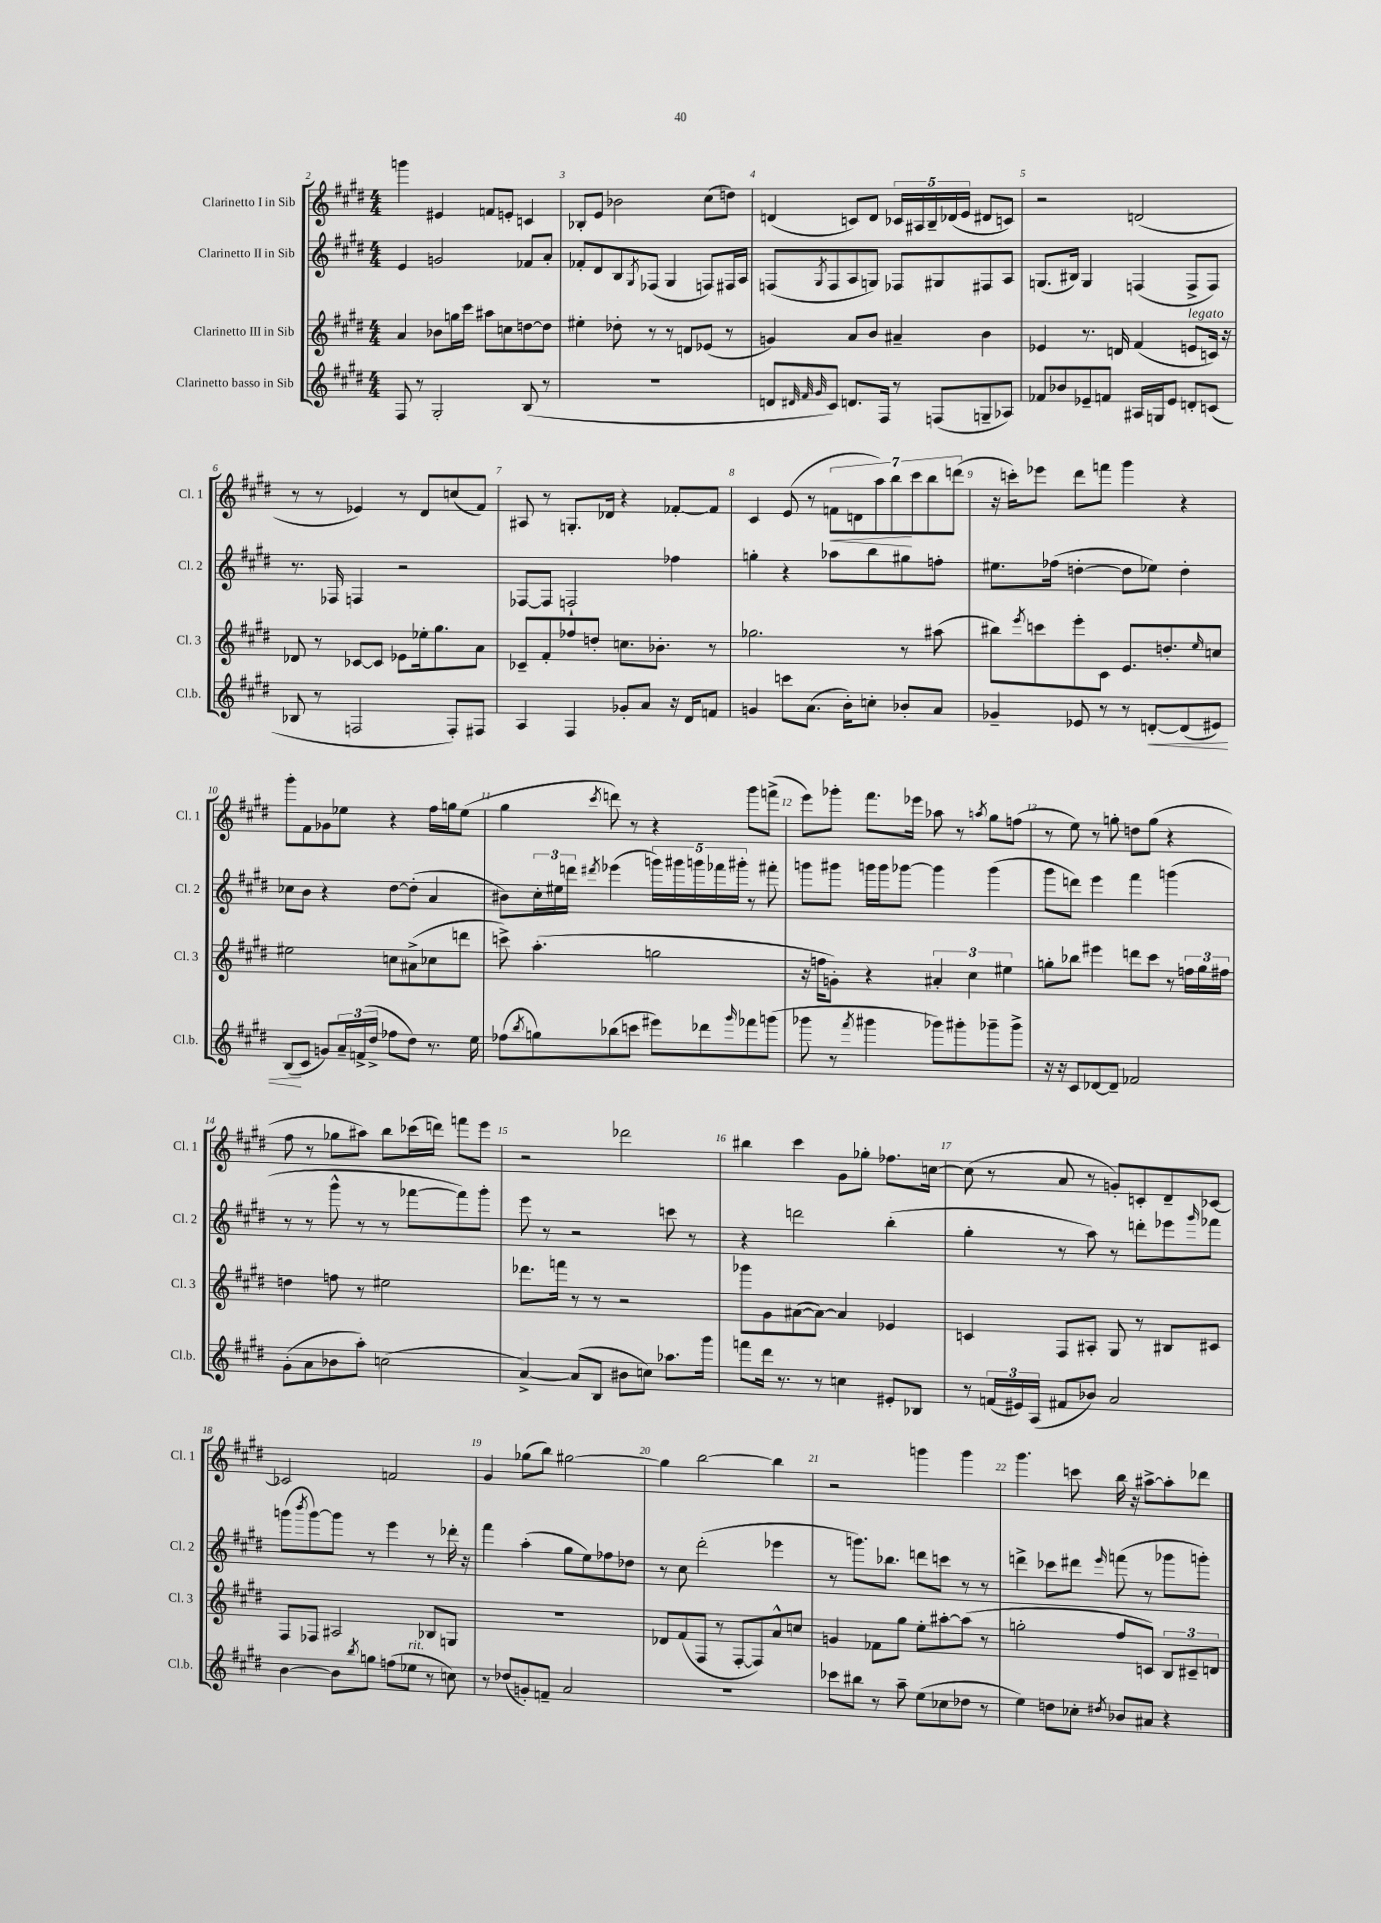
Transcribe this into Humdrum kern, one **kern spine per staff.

**kern	**kern	**kern	**kern
*staff4	*staff3	*staff2	*staff1
*clefG2	*clefG2	*clefG2	*clefG2
*k[f#c#g#d#]	*k[f#c#g#d#]	*k[f#c#g#d#]	*k[f#c#g#d#]
*M4/4	*M4/4	*M4/4	*M4/4
8F#	4a	4e	4ggg
8r	.	.	.
2G#'	8b-	2g	4e#
.	16gg	.	.
.	16ccc#	.	.
.	8aa#	.	8f
.	8cc	.	8e'
(8B	[8dd	8f-	4c
8r	8dd]	8a'	.
=	=	=	=
1r	4ee#'	8f-'	8B-'
.	.	8d#	8e
.	8dd-'	8B	2b-
.	.	8qG#	.
.	8r	(8F-	.
.	8r	4G#	.
.	8d	.	.
.	(8e-	8F)	(8cc#
.	8r	16F#	8dd)
.	.	16A	.
=	=	=	=
8d	4g)	(8F	(4d
32qqd#	.	.	.
32qqf#	.	.	.
32qqg#	.	8qG#	.
8c#)	.	8F	.
8.d	8a	8A	8c)
.	8b	8G)	8d
16F#	.	.	.
8r	4a#~	8F-	20c-
.	.	.	20A#
.	.	.	20B~
(8F	.	8G#	.
.	.	.	(20d-
.	.	.	20e
8G~	4b	8F#	8d#
8A-)	.	8A	8c)
=	=	=	=
8f-	4e-	(8.G	2r
8b-	.	.	.
.	.	16B#)	.
8e-~	8.r	4G	.
8f	.	.	.
.	16d	.	.
16A#	(4f#	(4F	(2d
16G	.	.	.
8e-	.	.	.
8d'	8e	8F^	.
(8c	16c)	8F)	.
.	16r	.	.
=	=	=	=
8B-	8d-	8.r	8r
8r	8r	.	8r
.	.	16F-	.
2F	[8c-	4F	4e-)
.	8c-]	.	.
.	8e-	2r	8r
.	16ee-'	.	8d#
.	8.gg#	.	.
8F')	.	.	(8cc
8F#	8a	.	8f#)
=	=	=	=
4A	8c-~	[8F-	8A#
.	8f#'	8F-]	8r
4F#	8ff-	2F`	8.G'
.	8dd'	.	.
.	.	.	16d-
8g-'	8.cc	.	4r
8a	.	.	.
.	8.b-'	.	.
16r	.	4ff-	[8f-'
16d#	.	.	.
8f	8r	.	8f-]
=	=	=	=
4g	2.gg-	4gg'	4c#
8ccc	.	4r	(8e
(8.a	.	.	8r
.	.	8aa-	14f
16b')	.	.	.
.	.	.	14d
8cc'	.	8bb	.
.	.	.	14aa)
.	.	.	14bb
8b-'	8r	8gg#	.
.	.	.	14ccc#
.	.	.	14bb
8a	(8aa#	8ff'	.
.	.	.	(14ddd
=	=	=	=
4g-~	8bb#)	8.ee#	16r
.	.	.	16ccc')
.	8qeee	.	.
.	8ccc	.	8eee-
.	.	(16ff-	.
8e-	8eee'	[4dd'	8ddd#
8r	8c#	.	8fff
8r	8.e	8dd]	4ggg#
[8d'	.	8ee-)	.
.	8.dd'	.	.
(8d]	.	4dd'	4r
.	16qqee	.	.
8e#)	8cc	.	.
=	=	=	=
(8B	2ee#	8cc-	8ggg#'
8c#	.	8b	8f#
8g)	.	4r	8g-
24a~	.	.	8ee-
(24f^	.	.	.
24dd#^	.	.	.
8ff-	8cc	[8dd#	4r
8dd#)	(8a#^	(8dd#']	.
8.r	8cc-	4a	16ff#
.	.	.	16gg
.	8ddd	.	(8ee-
16ee	.	.	.
=	=	=	=
(8ff-	8ccc^)	8b#)	4gg#
8qbb	.	.	.
8gg)	(4.aa'	24cc#'	.
.	.	24ee#	.
.	.	24ddd	.
.	.	8qddd#	8qccc#
(8bb-	.	(4eee-	8ddd)
8ccc	.	.	8r
8eee#)	2gg	20ggg)	4r
.	.	20ggg#	.
.	.	20ggg	.
8ddd-	.	.	.
.	.	20fff-	.
.	.	20ggg#'	.
16qqggg#	.	.	.
8fff-	.	8r	8ggg#
(8ggg	.	8fff#'	(8fff^
=	=	=	=
8ggg-	16r	8ggg	8eee)
.	16ff	.	.
8r	8g')	8ggg#	8ggg-'
8qfff#	.	.	.
4ggg#	4r	16ggg	8.fff#
.	.	16ggg	.
.	.	[8ggg-	.
.	.	.	16eee-
8ggg-)	6a#'	4ggg-]	8aa-
8ggg#'	.	.	8r
.	6cc#	.	.
.	.	.	8qaa
8ggg-~	.	(4ggg-	8gg#
.	6ee#	.	.
8ggg-^	.	.	(8ff
=	=	=	=
16r	8gg'	8ggg#	8r
16r	.	.	.
8c#	8bb-	8ddd)	8ee)
[8d-	4eee#	4eee	8r
8d-~]	.	.	8gg'
2f-	8ddd	4fff#	8dd
.	8ccc#	.	(8gg
.	8r	(4ggg	4r
.	24ff	.	.
.	24gg	.	.
.	24ff#	.	.
=	=	=	=
(8g#'	4dd	8r	8ff#
8a	.	8r	8r
8b-	8ff	8ggg#^^	8gg-
8aa')	8r	8r	8aa#)
(2cc	2ee#	8r	8bb
.	.	[8fff-	(16ccc-
.	.	.	16ddd)
.	.	8fff-])	8fff
.	.	8ggg#'	8eee
=	=	=	=
[4a^)	8.ddd-	8eee	2r
.	.	8r	.
.	16fff	.	.
(8a]	8r	2r	.
8B	8r	.	.
8b#	2r	.	2ddd-
8cc)	.	.	.
8.aa-	.	8ccc	.
.	.	8r	.
16ggg#	.	.	.
=	=	=	=
8fff	8ggg-	4r	4bb#
16ddd#	8g#	.	.
8.r	.	.	.
.	([8a#	2ddd	4ccc#
8r	8a#_)	.	.
4cc	4a#]	.	8g#
.	.	.	8gg-'
8e#'	4e-	(4bb'	8.ff-
8B-	.	.	.
.	.	.	[16cc
=	=	=	=
8r	4c	4gg#'	(8cc]
(24f	.	.	8r
24e#)	.	.	.
(24A	.	.	.
8f#	8F#	8r	8a
8b-)	8A#'	8aa)	8r
2a	8G#	8r	8g')
.	8r	8ddd'	8c'
.	8B#	8eee-	8d#~
.	.	16qqggg#	.
.	8c#	8fff-	[8c-
=	=	=	=
[4b	8F#	(8ggg	2c-]
.	.	8qbbb	.
.	8F-	[8ggg)	.
8b]	2A#	8ggg]	.
8qbb	.	.	.
8gg	.	8r	.
(8ff	.	4eee	2f
8ee-	.	.	.
8r	8B-	8r	.
8cc)	8G	16ddd-'	.
.	.	16r	.
=	=	=	=
8r	1r	4fff#	4g#
(8dd-	.	.	.
8g')	.	(4aa'	(8gg-
8f~	.	.	8bb)
2a	.	8gg#	[2gg#
.	.	8ee)	.
.	.	8ff-	.
.	.	8dd-	.
=	=	=	=
1r	8d-	8r	4gg#]
.	(8f#	8cc#	.
.	8F#	(2ddd#'	[2bb
.	8r	.	.
.	[8F#'	.	.
.	8F#])	.	.
.	8a^^	4eee-	4bb]
.	8cc	.	.
=	=	=	=
8ccc-	4g	8r	2r
8bb#	.	8.ggg)	.
8r	8f-	.	.
.	.	8.bb-	.
8aa~	8gg#	.	.
(8ee	8ee'	8ddd	4ggg
8cc-	[8aa#'	8ccc	.
8dd-	(8aa#]	8r	4ggg
8r	8r	8r	.
=	=	=	=
4ee)	2gg'	4ddd^	4.ggg#
8dd	.	8ccc-	.
8cc-'	.	8ddd#	8ccc
8qdd#	.	16qqeee	.
8b-	8ff#	(8fff	16bb
.	.	.	16r
8a#	8c)	8r	[8aa#^
4r	12B	8ggg-	8aa#']
.	12c#~	.	.
.	.	8ggg')	8ddd-
.	12d	.	.
==	==	==	==
*-	*-	*-	*-
